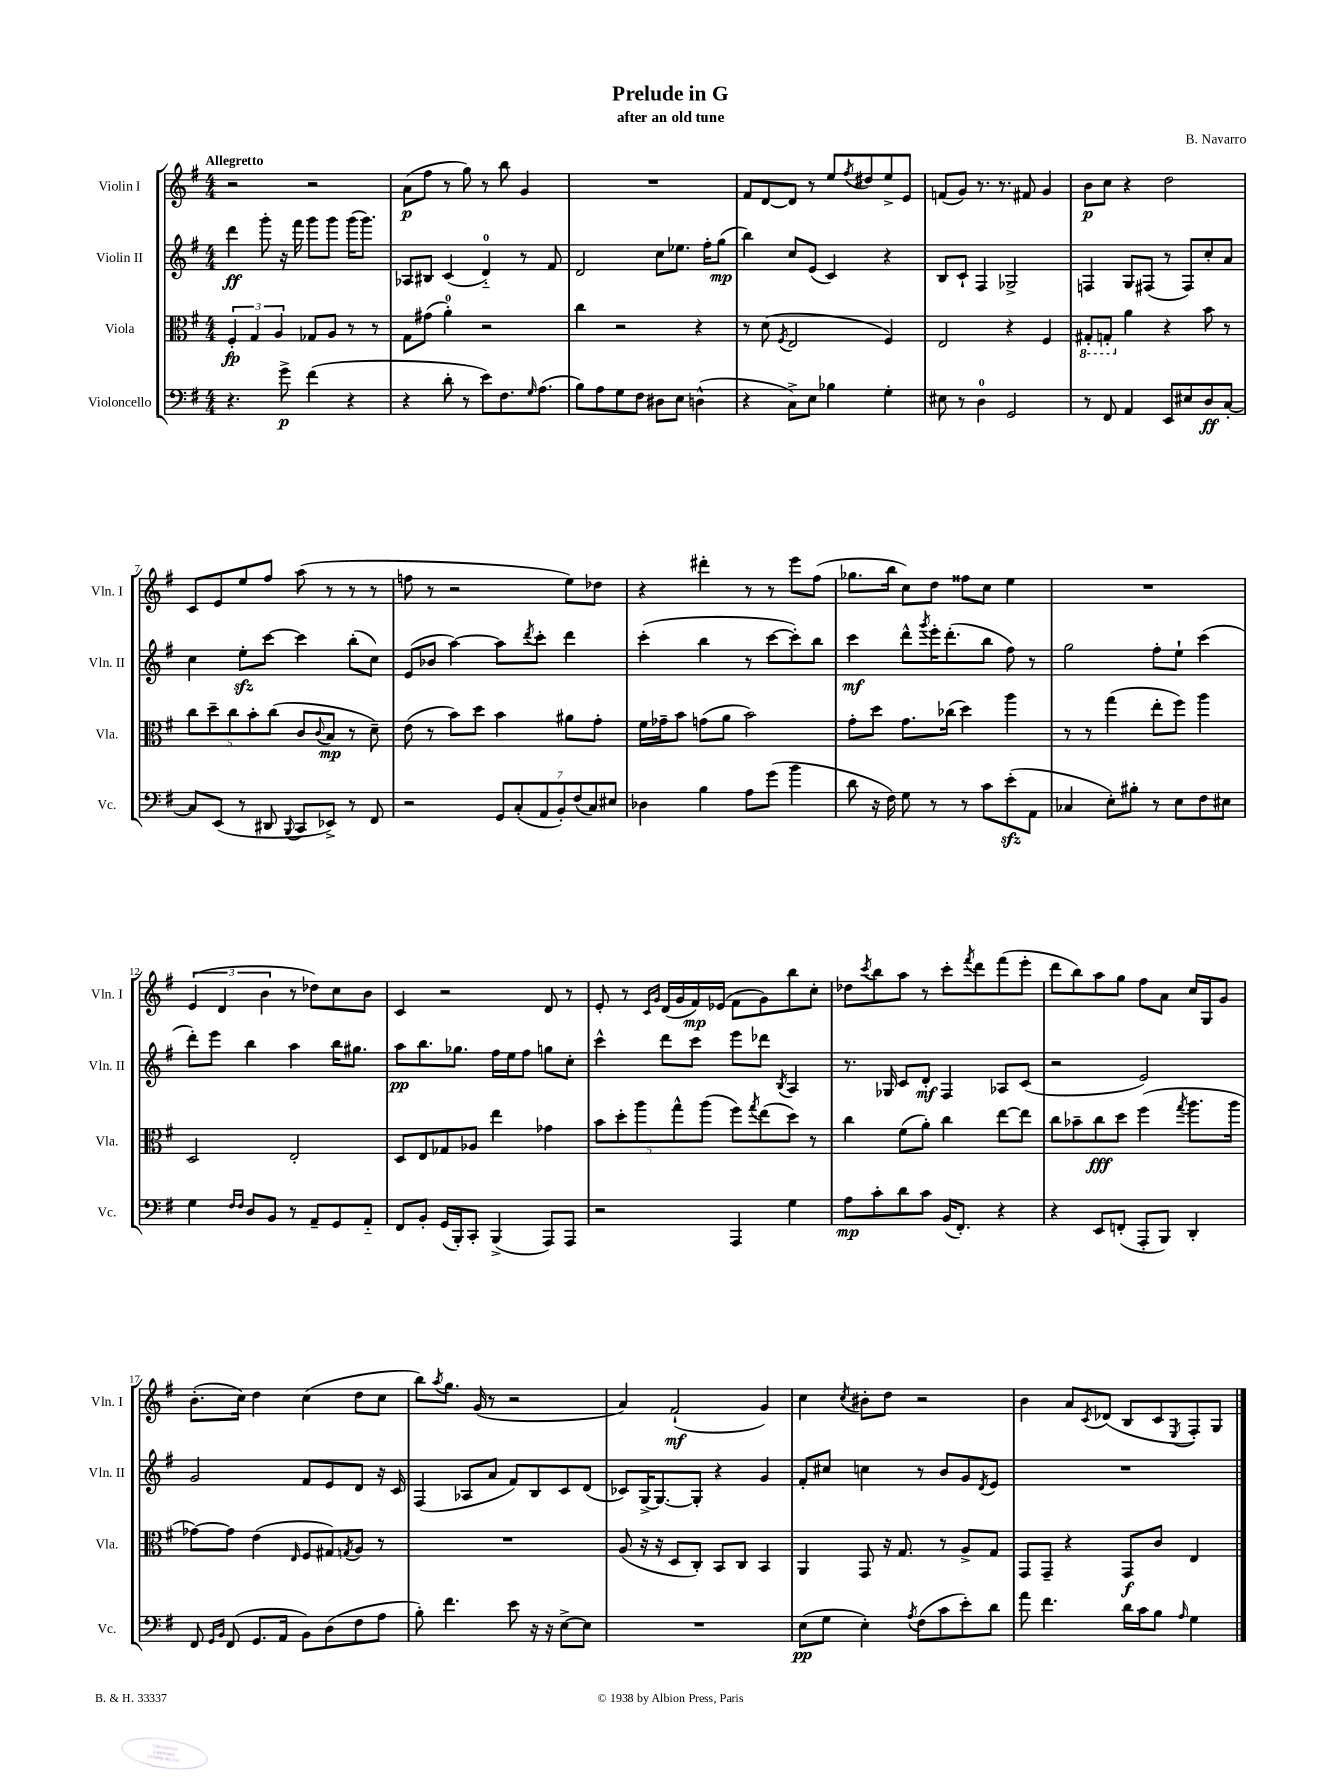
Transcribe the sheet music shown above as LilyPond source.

\header { title = "Prelude in G" composer = "B. Navarro" subtitle = "after an old tune" }
<<
\new StaffGroup <<
\new Staff = "s0" \with { instrumentName = "Violin I" shortInstrumentName = "Vln. I" } {
    \clef treble \key g \major \numericTimeSignature \time 4/4 \tempo "Allegretto"
    r2 r2 |
    a'8\p( fis''8 r8 g''8) r8 b''8 g'4 |
    R1 |
    fis'8 d'8~ d'8 r8 e''8 \acciaccatura { fis''8 } dis''8 e''8-> e'8 |
    f'8( g'8) r8. r8. fis'8 g'4 |
    b'8\p c''8 r4 d''2 |
    c'8 e'8 e''8 fis''8 a''8( r8 r8 r8 |
    f''8 r8 r2 e''8) des''8 |
    r4 dis'''4-. r8 r8 e'''8 fis''8( |
    ges''8. b''16 c''8) d''8 fisis''8 c''8 e''4 |
    R1 |
    \tuplet 3/2 { e'4( d'4 b'4 } r8 des''8) c''8 b'8 |
    c'4 r2 d'8 r8 |
    e'8-. r8 \grace { c'16 g'16 } d'16( g'16 fis'16\mp) ees'16( fis'8 g'8) b''8 c''8-. |
    des''8 \acciaccatura { c'''8 } b''8 a''8 r8 c'''8-. \acciaccatura { fis'''8 } d'''8 fis'''8( e'''8-. |
    d'''8 b''8) a''8 g''8 fis''8 a'8 c''16 g16 g'8 |
    b'8.-.( c''16) d''4 c''4( d''8 c''8 |
    b''8) \acciaccatura { a''8 } g''8. g'16( r8 r2 |
    a'4) fis'2-!\mf( g'4) |
    c''4 \acciaccatura { c''8 } bis'8-. d''8 r2 |
    b'4 a'8 \acciaccatura { c'8 } des'8( b8 c'8 \acciaccatura { e8 } fis8-.) g8 \bar "|." |
}
\new Staff = "s1" \with { instrumentName = "Violin II" shortInstrumentName = "Vln. II" } {
    \clef treble \key g \major \numericTimeSignature \time 4/4
    d'''4\ff g'''8-. r16 fis'''16 g'''8 g'''8 g'''16( g'''8.) |
    aes8 bis8 c'4( d'4-0-_) r8 fis'8 |
    d'2 c''8 ees''8. fis''16-. g''8\mp( |
    b''4) c''8 e'8( c'4) r4 |
    b8 c'8-! fis4 ges2-> |
    f4 g8 fis8( r8 fis8) c''8-. a'8 |
    c''4 e''8-.\sfz c'''8~ c'''4 b''8-.( c''8) |
    e'8( bes'8 a''4~) a''8 \acciaccatura { d'''8 } c'''8-. d'''4 |
    c'''4-.( b''4 r8 c'''8~ c'''8-.) b''8 |
    c'''4\mf d'''8-^ \acciaccatura { g'''8 } e'''16-. d'''8.-.( b''8 fis''8) r8 |
    g''2 fis''8-. e''8-! c'''4( |
    d'''8-.) e'''8 b''4 a''4 b''16 gis''8. |
    a''8\pp b''8. ges''8. fis''16 e''16 fis''8 g''8 c''8-. |
    c'''4-^ d'''8 c'''8 e'''8 des'''8 \acciaccatura { b8 } a4 |
    r8. ges16 c'8 d'8-.\mf fis4 aes8 c'8( |
    r2 e'2) |
    g'2 fis'8 e'8 d'8 r16 c'16 |
    fis4( aes8 a'8 fis'8) b8 c'8 d'8( |
    ces'8) g16~-> g8.~ g8-. r4 g'4 |
    fis'8-. cis''8 c''4 r8 b'8 g'8 \acciaccatura { d'8 } e'8 |
    R1 \bar "|." |
}
\new Staff = "s2" \with { instrumentName = "Viola" shortInstrumentName = "Vla." } {
    \clef alto \key g \major \numericTimeSignature \time 4/4
    \tuplet 3/2 { fis4-.\fp g4 a4 } ges8 a8 r8 r8 |
    g8 gis'8( a'4-0-.) r2 |
    c''4 r2 r4 |
    r8 d'8( \acciaccatura { fis8 } e2 fis4) |
    e2 r4 fis4 |
    \ottava #-1 gis,8-. g,8-. \ottava #0 a'4 r4 b'8 r8 |
    \tuplet 5/4 { c''8 d''8-- c''8 b'8-. c''8( } c'8 \appoggiatura { c'8 } b8\mp r8 d'8--) |
    e'8( r8 b'8) d''8 b'4 ais'8 g'8-. |
    fis'16 ges'16-- b'8 g'8( a'8 b'2) |
    g'8-. d''8 g'8. ces''16( d''4) a''4 |
    r8 r8 g''4( e''8-. fis''8) a''4 |
    d2 e2-. |
    d8 e8 ges8 aes8 e''4 ges'4 |
    \tuplet 5/4 { b'8 d''8-. a''8 g''8-^ a''8( } fis''8) \acciaccatura { g''8 } e''8( d''8) r8 |
    c''4 fis'8( a'8-.) c''4 e''8~ e''8 |
    c''8 bes'8-- c''8\fff d''8 fis''4( \acciaccatura { g''8 } a''8. a''16 |
    ges'8~) ges'8 e'4( \grace { e16 } fis8 gis8) \acciaccatura { g8 } a8 r8 |
    R1 |
    a8( r16 r16 d8 c8-.) b,8 c8 b,4 |
    a,4 g,8 r16 g8. r8 a8-> g8 |
    g,8 g,8-- r4 g,8\f c'8 e4 \bar "|." |
}
\new Staff = "s3" \with { instrumentName = "Violoncello" shortInstrumentName = "Vc." } {
    \clef bass \key g \major \numericTimeSignature \time 4/4
    r4. g'8->\p fis'4( r4 |
    r4 d'8-. r8 e'8) fis8. \grace { g16 } a8.( |
    b8) a8 g8 fis8 dis8 e8 d4-^( |
    r4 c8->) e8 bes4 g4-. |
    eis8 r8 d4-0 g,2 |
    r8 fis,8 a,4 e,8 eis8 d8\ff c8~-. |
    c8 e,8( r8 dis,8 \appoggiatura { b,,8 } c,8 ees,8->) r8 fis,8 |
    r2 \tuplet 7/4 { g,8 c8-.( a,8 b,8-.) fis8( c8) eis8 } |
    des4 b4 a8 g'8( b'4 |
    d'8 r16 fis16) g8 r8 r8 c'8 e'8-.\sfz( a,8 |
    ces4 e8-.) bis8-. r8 e8 fis8 eis8 |
    g4 \grace { fis16 fis16 } d8 b,8 r8 a,8-- g,8 a,8-_ |
    fis,8 b,8-. g,16( b,,16-.) c,8-. b,,4->( a,,8) a,,8 |
    r2 a,,4 g4 |
    a8\mp c'8-. d'8 c'8 b,16( fis,8.-.) r4 |
    r4 e,8 f,8-.( a,,8-. b,,8) d,4-. |
    fis,8 \grace { g,16 b,16 } fis,8( g,8. a,16 b,8) d8( fis8 a8 |
    b8-.) fis'4. e'8 r16 r16 e8~-> e8 |
    R1 |
    e8\pp( g8 e4-.) \acciaccatura { a8 } fis8( c'8 e'8-.) d'8 |
    a'8 fis'4. d'16 c'16 b8 \grace { a16 } g4 \bar "|." |
}
>>
>>
